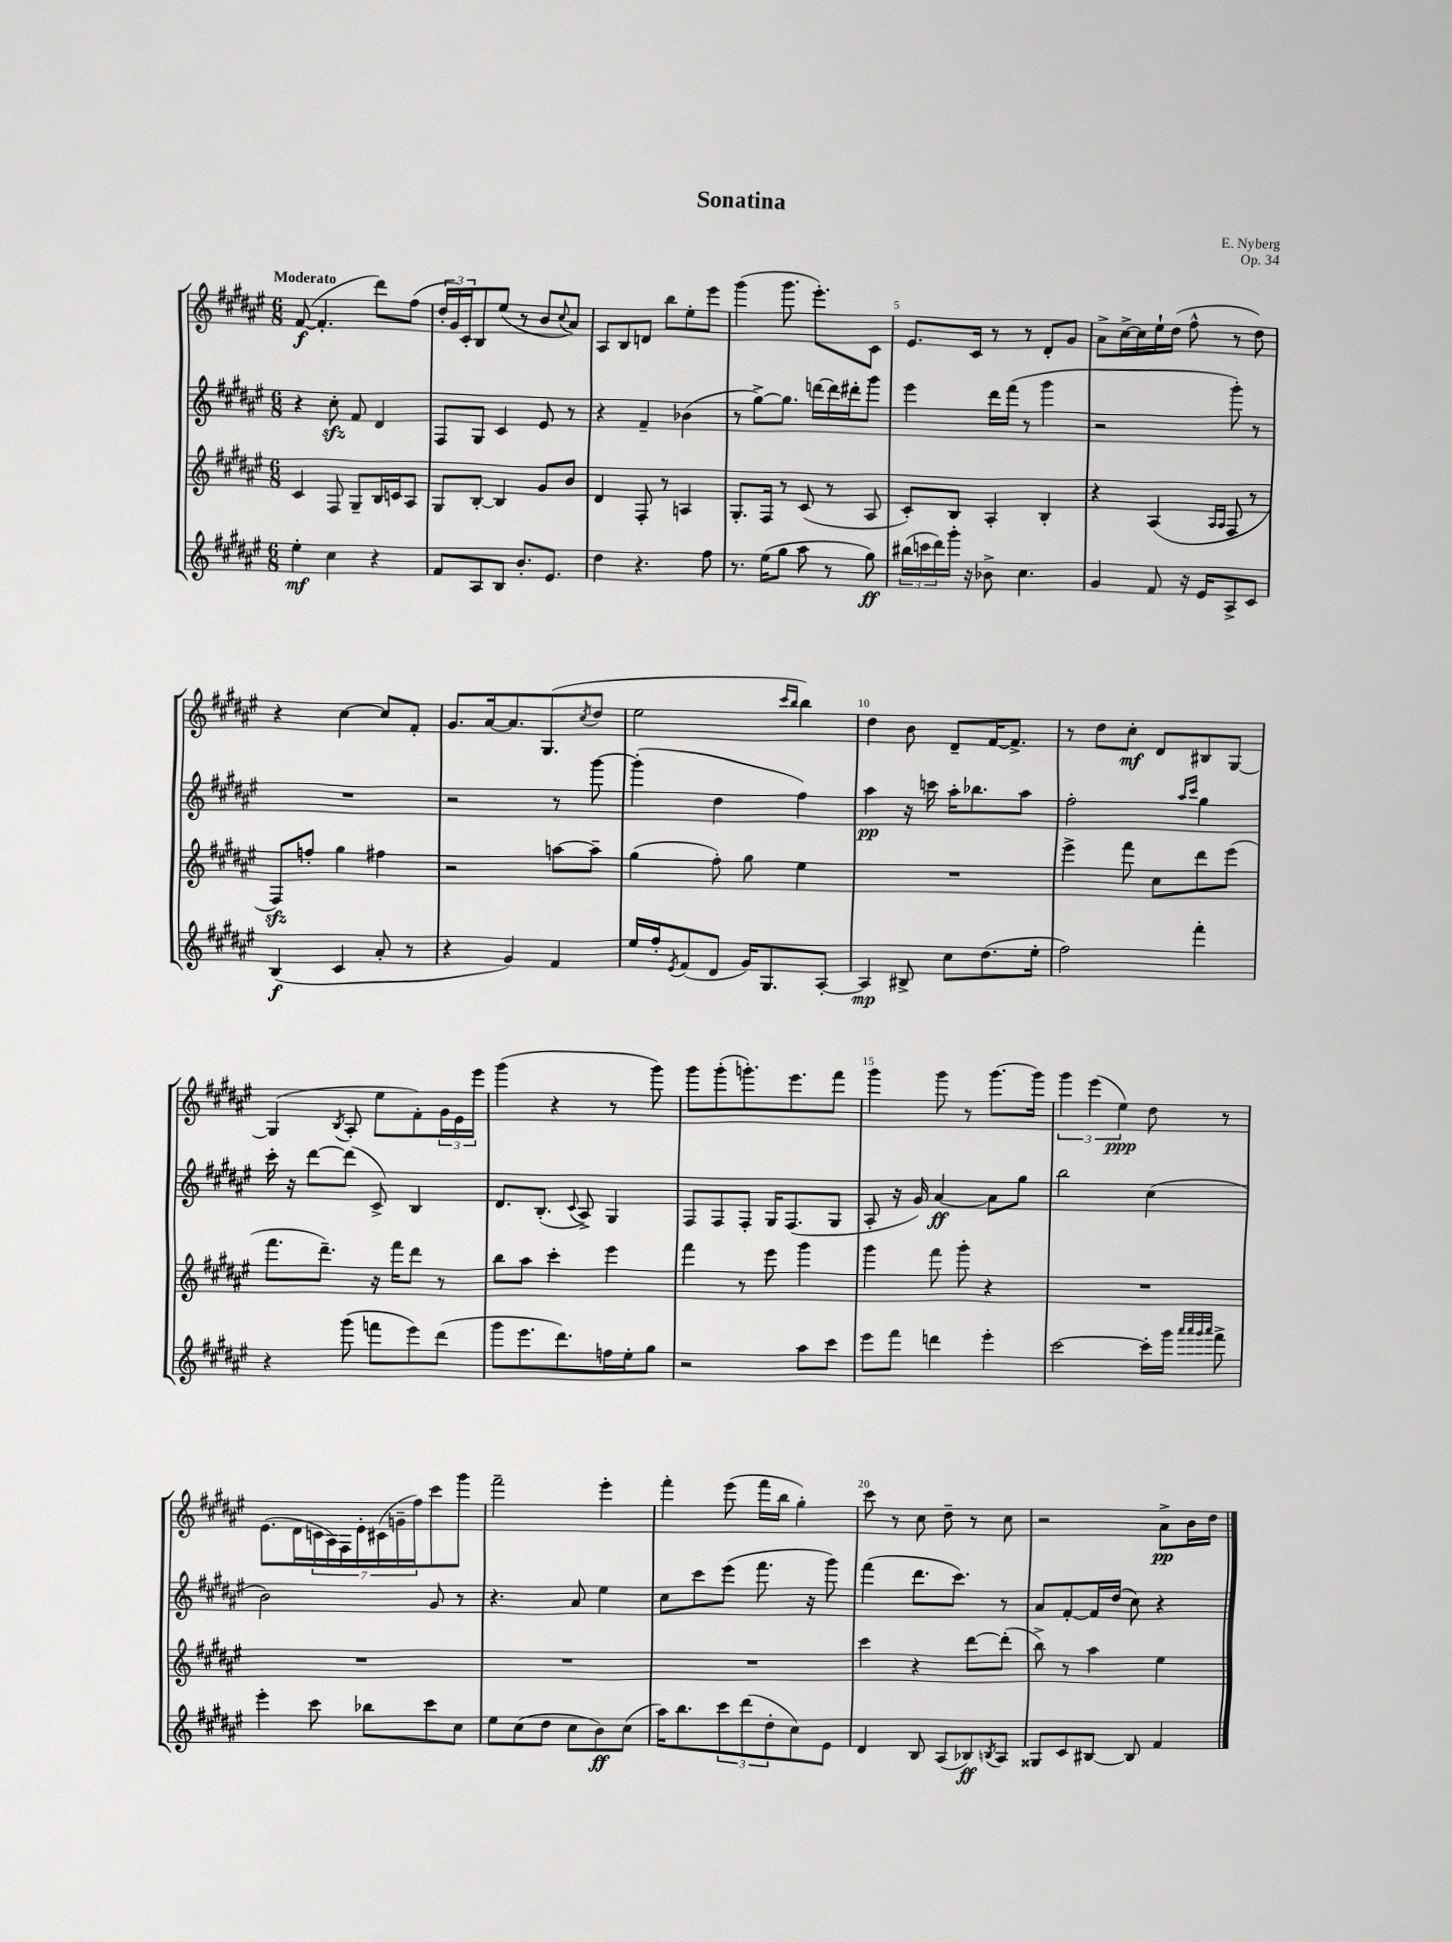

**kern	**dynam	**kern	**kern	**dynam	**kern	**dynam
*part4	*part4	*part3	*part2	*part2	*part1	*part1
*staff4	*staff4	*staff3	*staff2	*staff2	*staff1	*staff1
*clefG2	*	*clefG2	*clefG2	*	*clefG2	*
*k[f#c#g#d#a#e#]	*	*k[f#c#g#d#a#e#]	*k[f#c#g#d#a#e#]	*	*k[f#c#g#d#a#e#]	*
*M6/8	*	*M6/8	*M6/8	*	*M6/8	*
=1	=1	=1	=1	=1	=1	=1
!	!	!	!	!	!LO:TX:a:B:t=Moderato	!
4ee#'\	mf	4c#/	4r	.	([8f#/	f
.	.	.	.	.	4.f#'/]	.
4cc#\	.	8F#/	8cc#zz'\	.	.	.
.	.	8G#~/L	8f#/	.	.	.
4r	.	16B/L	4d#/	.	8ddd#\L)	.
.	.	16cn/J	.	.	.	.
.	.	8A#/J	.	.	(8ff#\J	.
=2	=2	=2	=2	=2	=2	=2
8f#/L	.	8G#/L	8F#/L	.	24dd#'/LL	.
.	.	.	.	.	24g#/)	.
.	.	.	.	.	24c#'/J	.
8A#/	.	[8B'/J	8G#/J	.	8B/	.
8B/J	.	4B/]	4c#/	.	(8ee#/J	.
8.b'/L	.	.	.	.	8r	.
.	.	8g#/L	8e#/	.	8b/L	.
8.e#/J	.	.	.	.	.	.
.	.	.	.	.	8qqcc#/	.
.	.	8b/J	8r	.	8a#/J)	.
=3	=3	=3	=3	=3	=3	=3
4dd#\	.	4d#/	4r	.	8A#/L	.
.	.	.	.	.	8B/	.
4.r	.	8F#'/	4f#~/	.	8dn/J	.
.	.	8r	.	.	8bb\L	.
.	.	4An/	(4b-X\	.	8ee#'\	.
8ff#\	.	.	.	.	8eee#\J	.
=4	=4	=4	=4	=4	=4	=4
8.r	.	8.G#'/L	8r	.	(4ggg#\	.
.	.	.	[8gg#^\L)	.	.	.
(16ee#\KL	.	16F#/Jk	.	.	.	.
8gg#\J	.	8r	8.gg#\J]	.	8.ggg#\	.
8aa#\	.	(8c#/	.	.	.	.
.	.	.	[16dddn\LL	.	8.eee#'\L)	.
8r	.	8r	16ddd\]	.	.	.
.	.	.	16ddd#X'\J	.	.	.
8gg#\)	ff	8A#/	8ggg#\J	.	8c#\J	.
=5	=5	=5	=5	=5	=5	=5
(24bb#X\LL	.	8c#'/L)	4eee#\	.	8.e#/L	.
24cccn\	.	.	.	.	.	.
24ddd#\)	.	.	.	.	.	.
16ggg#'\JJ	.	8B/J	.	.	.	.
16r	.	.	.	.	16c#/Jk	.
8b-X^\	.	4A#'/	16ddd#\LL	.	8r	.
.	.	.	(16fff#\JJ	.	.	.
4.cc#\	.	.	8r	.	8r	.
.	.	4B'/	4ggg#\	.	8d#'/L	.
.	.	.	.	.	8g#/J	.
=6	=6	=6	=6	=6	=6	=6
4g#/	.	4r	2r	.	8a#^\L	.
.	.	.	.	.	[16cc#^\L	.
.	.	.	.	.	16cc#\]	.
8f#/	.	(4A#/	.	.	16ee#`\	.
.	.	.	.	.	(16dd#\JJ	.
16r	.	.	.	.	8ff#^^\	.
16e#/KL	.	.	.	.	.	.
.	.	16qqA#/LL	.	.	.	.
.	.	16qqA#/JJ	.	.	.	.
8A#^/	.	8F#/	8ggg#'\)	.	8r	.
8c#/J	.	8r	8r	.	8dd#\)	.
!!LO:LB:g=z
=7	=7	=7	=7	=7	=7	=7
(4B/	f	8F#zz/L)	2.r	.	4r	.
.	.	8ffn'/J	.	.	.	.
4c#/	.	4gg#\	.	.	[4cc#\	.
8a#'/	.	4ff#X\	.	.	8cc#/L]	.
8r	.	.	.	.	8f#'/J	.
=8	=8	=8	=8	=8	=8	=8
4r	.	2r	2r	.	8.g#/L	.
.	.	.	.	.	[16a#/k	.
4g#/)	.	.	.	.	8.a#/]	.
.	.	.	.	.	(8.G#/	.
4f#/	.	[8aan\L	8r	.	.	.
.	.	.	.	.	8qcc#/	.
.	.	8aa~\J]	[8ggg#\	.	8dd#/J	.
=9	=9	=9	=9	=9	=9	=9
16ee#/LL	.	(4gg#\	(4ggg#'\]	.	2ee#\	.
16ff#'/J	.	.	.	.	.	.
8qe#/	.	.	.	.	.	.
(8f#/	.	.	.	.	.	.
8d#/J	.	8ff#'\)	4dd#\	.	.	.
16g#/KL)	.	8gg#\	.	.	.	.
8.G#/	.	.	.	.	.	.
.	.	.	.	.	16qqccc#/LL	.
.	.	.	.	.	16qqbb/JJ	.
.	.	4ee#\	4ff#\)	.	4bb\)	.
[8A#'/J	.	.	.	.	.	.
=10	=10	=10	=10	=10	=10	=10
4A#/]	mp	2.r	4aa#\	pp	4dd#\	.
8B#X^/	.	.	16r	.	8b\	.
.	.	.	16cccn\	.	.	.
8cc#\L	.	.	16aa#'\KL	.	8d#~/L	.
.	.	.	8.bb-X\	.	.	.
(8.dd#\	.	.	.	.	[16f#/K	.
.	.	.	.	.	8.f#^/J]	.
.	.	.	8aa#\J	.	.	.
16ee#'\Jk	.	.	.	.	.	.
=11	=11	=11	=11	=11	=11	=11
2ff#\)	.	4eee#^\	2ff#'\	.	8r	.
.	.	.	.	.	8dd#\L	.
.	.	8fff#\	.	.	8cc#'\J	mf
.	.	8cc#\L	.	.	8d#/L	.
.	.	.	16qqaa#/LL	.	.	.
.	.	.	16qqccc#/JJ	.	.	.
4fff#'\	.	8ddd#\	4gg#\	.	8B#X/	.
.	.	(8eee#\J	.	.	[8G#/J	.
!!LO:LB:g=z
=12	=12	=12	=12	=12	=12	=12
4r	.	8.fff#\L	16ccc#'\	.	(4G#/]	.
.	.	.	16r	.	.	.
.	.	.	[8ddd#\L	.	.	.
.	.	8.ddd#~\J)	.	.	.	.
.	.	.	.	.	8qB/	.
(8ggg#\	.	.	(8ddd#\J]	.	8A#'/	.
8fffn\L	.	16r	8c#^/)	.	8ee#\L	.
.	.	16fff#\KL	.	.	.	.
8eee#\)	.	8ddd#\J	4B/	.	8f#'\)	.
(8ddd#\J	.	8r	.	.	24g#\L	.
.	.	.	.	.	24e#\	.
.	.	.	.	.	24eee#\JJ	.
=13	=13	=13	=13	=13	=13	=13
8ggg#\L	.	8bb\L	8.d#/L	.	(4ggg#\	.
8.eee#\	.	8aa#\J	.	.	.	.
.	.	.	(8.B'/J	.	.	.
.	.	4ccc#'\	.	.	4r	.
8.ddd#\)	.	.	.	.	.	.
.	.	.	8qqc#/	.	.	.
.	.	.	8A#^/)	.	.	.
16ffn\L	.	4eee#\	4G#/	.	8r	.
16ee#'\J	.	.	.	.	.	.
8gg#\J	.	.	.	.	8ggg#\)	.
=14	=14	=14	=14	=14	=14	=14
2r	.	4fff#\	8F#/L	.	8ggg#\L	.
.	.	.	8F#/	.	(8ggg#'\	.
.	.	8r	8F#'/J	.	8.gggn'\)	.
.	.	8eee#\	16G#/KL	.	.	.
.	.	.	(8.F#/	.	8.eee#\	.
8aa#\L	.	4ggg#\	.	.	.	.
8ccc#\J	.	.	8G#/J	.	8fff#\J	.
=15	=15	=15	=15	=15	=15	=15
8eee#\L	.	4ggg#\	8A#'/	.	4ggg#\	.
8fff#\J	.	.	16r	.	.	.
.	.	.	16g#/)	.	.	.
4dddn\	.	8fff#\	[4a#/	ff	8ggg#\	.
.	.	8ggg#'\	.	.	8r	.
4eee#'\	.	4r	8a#\L]	.	[8.ggg#\L	.
.	.	.	8gg#\J	.	.	.
.	.	.	.	.	16ggg#\Jk]	.
=16	=16	=16	=16	=16	=16	=16
[2ccc#\	.	2.r	2bb\	.	6ggg#\	.
.	.	.	.	.	(6eee#\	.
.	.	.	.	.	6ee#\)	ppp
16ccc#'\LL]	.	.	(4cc#\	.	8dd#\	.
16ggg#\JJ	.	.	.	.	.	.
32qqaaa#/LLL	.	.	.	.	.	.
32qqaaa#/	.	.	.	.	.	.
32qqggg#/	.	.	.	.	.	.
32qqaaa#/JJJ	.	.	.	.	.	.
8fff#^\	.	.	.	.	8r	.
!!LO:LB:g=z
=17	=17	=17	=17	=17	=17	=17
4eee#'\	.	2.r	2b\)	.	(8.e#\L	.
.	.	.	.	.	16d#\L	.
8ccc#\	.	.	.	.	28cn\	.
.	.	.	.	.	28A#\)	.
.	.	.	.	.	28F#\	.
.	.	.	.	.	28e#'\	.
8bb-X\L	.	.	.	.	.	.
.	.	.	.	.	(28c#X\	.
.	.	.	.	.	28gn~\	.
.	.	.	.	.	28ff#\J)	.
8ccc#\	.	.	8g#/	.	8ccc#\	.
8cc#\J	.	.	8r	.	8ggg#\J	.
=18	=18	=18	=18	=18	=18	=18
8ee#\L	.	2.r	4.r	.	2fff#~\	.
(8cc#\	.	.	.	.	.	.
8dd#\J	.	.	.	.	.	.
8cc#\L	.	.	8a#/	.	.	.
8b\)	ff	.	4ee#\	.	4eee#'\	.
(8cc#\J	.	.	.	.	.	.
=19	=19	=19	=19	=19	=19	=19
16aa#\KL)	.	2.r	8cc#\L	.	4fff#'\	.
8.bb\	.	.	.	.	.	.
.	.	.	8ccc#\	.	.	.
12ccc#\	.	.	(8eee#\J	.	(8eee#\	.
(12ddd#\	.	.	.	.	.	.
.	.	.	8.fff#\	.	16fff#\LL	.
12dd#'\	.	.	.	.	.	.
.	.	.	.	.	16bb\JJ	.
8cc#\)	.	.	.	.	4gg#'\)	.
.	.	.	16r	.	.	.
8e#\J	.	.	8ggg#\)	.	.	.
=20	=20	=20	=20	=20	=20	=20
4d#/	.	4ccc#\	(4fff#\	.	8ccc#\	.
.	.	.	.	.	8r	.
8B/	.	4r	8.ddd#\L	.	8cc#\	.
(8A#/L	.	.	.	.	8dd#~\	.
.	.	.	8.ccc#\J)	.	.	.
8B-X/)	ff	[8ddd#\L	.	.	8r	.
8qBn/	.	.	.	.	.	.
8A#/J	.	(8ddd#'\J]	8r	.	8cc#\	.
=21	=21	=21	=21	=21	=21	=21
8G##X/L	.	8bb^\)	8a#/L	.	2r	.
8c#/	.	8r	[8f#'/	.	.	.
[8B#X/J	.	4aa#\	16f#/L]	.	.	.
.	.	.	(16dd#/JJ	.	.	.
8B#/]	.	.	8cc#\)	.	.	.
4f#/	.	4ee#\	4r	.	8a#^\L	pp
.	.	.	.	.	16b\L	.
.	.	.	.	.	16dd#\JJ	.
==	==	==	==	==	==	==
*-	*-	*-	*-	*-	*-	*-
